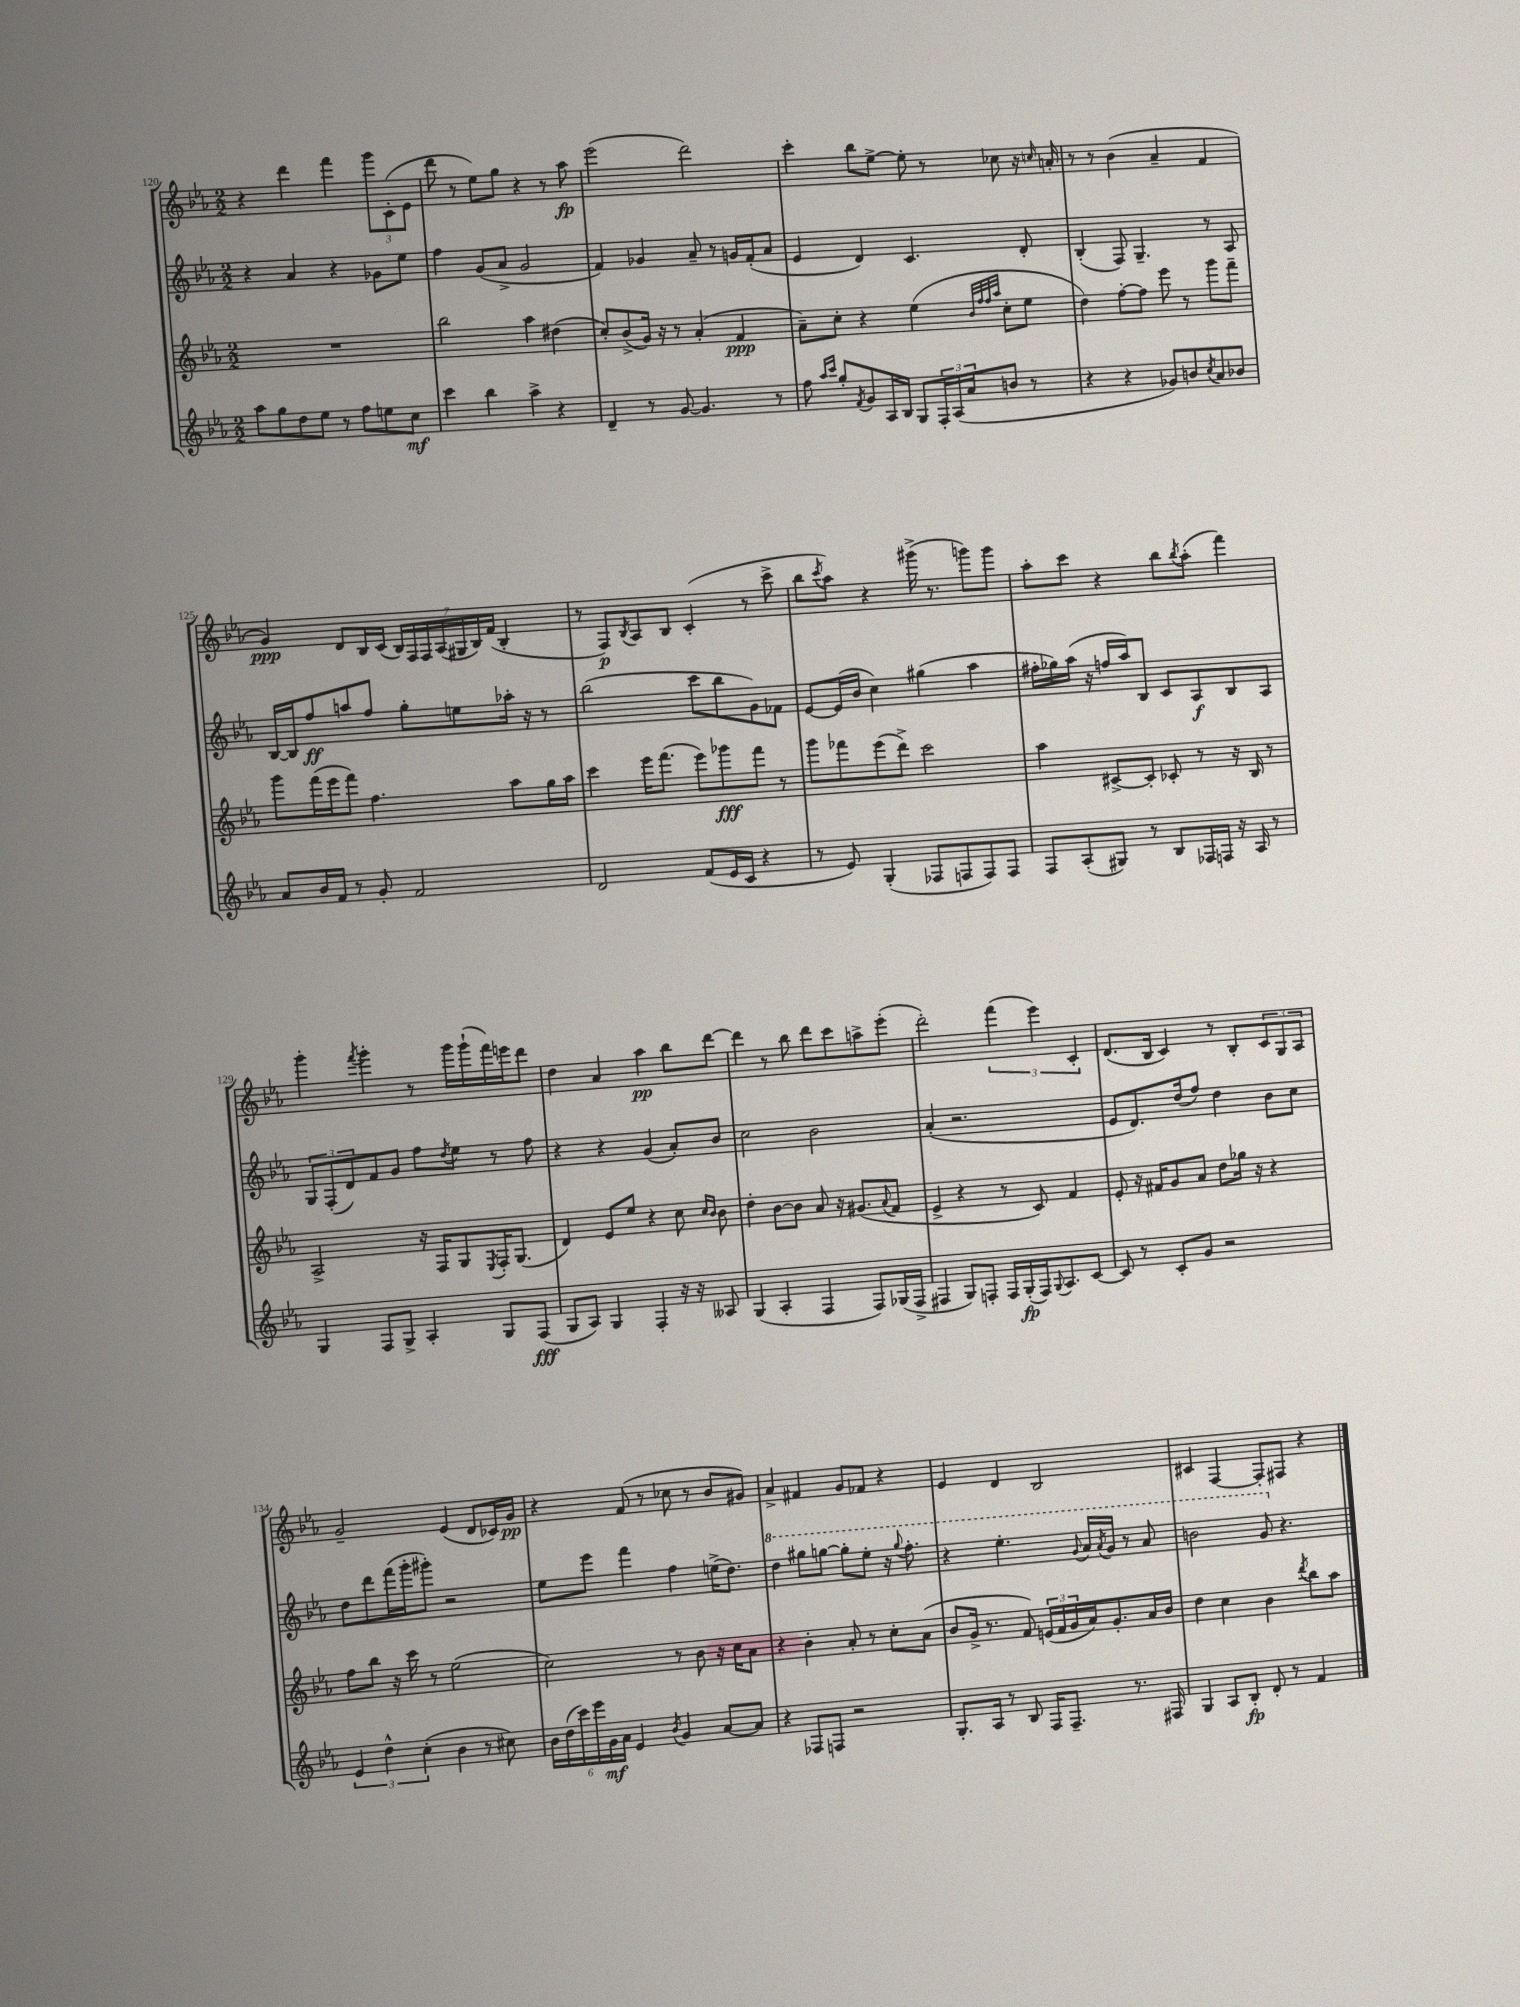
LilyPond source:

<<
\new StaffGroup <<
\new Staff = "s0" {
    \clef treble \key ees \major \numericTimeSignature \time 2/2
    r4 d'''4 f'''4 \tuplet 3/2 { g'''8 c'8-.( ees'8 } |
    d'''8 r8 ees''8) g''8 r4 r8 aes''8\fp |
    ees'''2( d'''2) |
    c'''4-. bes''8 ees''8~-> ees''8-. r8 ces''8 r16 \grace { c''16 } a'16-. |
    r8 r8 bes'4( aes'4-- f'4 |
    g'4\ppp) d'8 bes16 c'16( \tuplet 7/4 { bes16) f16 f16 aes16( gis16 bes16) f'16( } bes4-. |
    r8 f8\p) \acciaccatura { bes8 } aes8 bes8 c'4-.( r8 c'''8-> |
    bes''8 \acciaccatura { c'''8 } aes''8) r4 gis'''16->( r8. g'''8) g'''8 |
    aes''8-. c'''8 r4 bes''8 \acciaccatura { bes''8 } aes''8-.( f'''4) |
    g'''4-. \acciaccatura { f'''8 } g'''4-. r8 g'''16 g'''16-!( f'''16) e'''16 d'''8 |
    d''4 aes'4 aes''4\pp bes''8 d'''8~ |
    d'''4 r8 bes''8 d'''8 c'''8 a''8-> ees'''8-.( |
    d'''2-.) \tuplet 3/2 { f'''4( ees'''4) c'4-. } |
    d'8.( bes16 c'4) r8 bes8-. \tuplet 3/2 { c'8 g8 aes8 } |
    g'2-- ees'4( d'8 ces'16) g'16\pp |
    r4 f'8( r8 ces''8 r8 bes'8 gis'8) |
    aes'4-> fis'4 g'8 fes'8 r4 |
    ees'4 d'4 bes2 |
    cis'4 f4~ f8-. fis8 r4 \bar "|." |
}
\new Staff = "s1" {
    \clef treble \key ees \major \numericTimeSignature \time 2/2
    r4 aes'4 r4 ges'8 ees''8 |
    f''4 g'8( aes'8-> g'2 |
    f'4) ges'4 aes'8-- r8 g'16 f'16-.( aes'8 |
    ees'4 d'4) c'4. d'8-. |
    bes4-.( f8) g4.-- r8 aes8 |
    bes16~ bes16 f''8\ff a''8 f''8 g''8-. e''8 aes''16-. r16 r8 |
    bes''2( c'''8 bes''8 g'8) fes'8 |
    ees'8~ ees'16( bes'16 c''4) gis''4( aes''4 |
    fis''16-. ges''16) aes''16( r16 f''16 aes''16) bes8 c'8 aes8\f bes8 aes8 |
    \tuplet 3/2 { g8 f8-.( d'8) } f'8 g'8 f''8 \acciaccatura { d''8 } ees''8 r8 f''8 |
    r4 r4 g'4( aes'8-.) bes'8 |
    c''2 bes'2 |
    aes'4-.( r2. |
    ees'8 d'8.) d''16( f''8) d''4 bes'8 c''8 |
    d''8 d'''8 f'''16( g'''16-. gis'''8-.) r2 |
    ees''8 ees'''8 f'''4 f''4 e''16->( d''8.) |
    \ottava #1 d'''4 gis'''8 g'''8~ g'''8-. ees'''8-. r16 \appoggiatura { g'''8 } f'''8.-. |
    r4 ees'''4.-. \appoggiatura { g''8 } aes''16 \acciaccatura { aes''8 } g''16 r8 aes''8 |
    b''2 g''8 \ottava #0 r4. \bar "|." |
}
\new Staff = "s2" {
    \clef treble \key ees \major \numericTimeSignature \time 2/2
    R1 |
    bes''2 aes''4 dis''4( |
    c''8-.) bes'8->( g'16) r16 r8 aes'4-.( f'4\ppp |
    aes'8--) c''8-. r4 ees''4( \grace { bes'32 f''32 f''32 aes''32 } c''8-. ees''8 |
    d''4) f''8~-. f''8 ees'''8 r8 g'''8 f'''8-- |
    g'''8 f'''16( ees'''16 f'''8) f''4. aes''8 g''16 aes''16 |
    c'''4 ees'''16 f'''8.( ees'''8) ges'''8\fff f'''8 r8 |
    g'''8 fes'''8 ees'''8( d'''8->) c'''2 |
    aes''4 cis'8~-> cis'8-. ces'8-. r8 r16 bes16 r8 |
    aes2-> r16 f16 g8 \acciaccatura { ees8 } f16-. g8.( |
    d'4) ees'8 ees''8 r4 c''8 \grace { c''16 bes'16 } bes'8 |
    d''4-. bes'8~ bes'8 aes'8 r16 gis'8.( \appoggiatura { aes'8 } f'8 |
    ees'4-> r4 r8 c'8) f'4 |
    ees'8-. r16 fis'16 g'8 aes'8 d''8 ges''16 r16 r4 |
    f''8 bes''8 r16 c'''16 r8 ees''2( |
    c''2) r8 bes'8 r16 c''16 aes'8 |
    r4 bes'4-. aes'8-. r8 c''8-. aes'8( |
    bes'8 g'16-> r8. f'8) \tuplet 3/2 { e'16( f'16 g'16 } aes'16) g'8.-. aes'16 bes'16 |
    d''4 c''4 bes'4 \acciaccatura { d'''8 } bes''8 aes''8 \bar "|." |
}
\new Staff = "s3" {
    \clef treble \key ees \major \numericTimeSignature \time 2/2
    aes''8 g''8 d''8 ees''8 r8 f''8 e''8 c''8\mf |
    c'''4 bes''4 aes''4-> r4 |
    d'4-- r8 g'8~ g'4. r8 |
    f''8 \grace { aes''16 c'''16 } g''8-. \acciaccatura { f'8 } g'8 aes16 bes16 g8 \tuplet 3/2 { f16-. aes16( aes'16 } b'8 r8 |
    r4 r4 ges'8) b'8 \acciaccatura { c''8 } aes'8 bes'8 |
    aes'8 bes'16 f'16 r8 g'8-. f'2 |
    d'2 f'8( ees'16 c'16 r4 |
    r8 ees'8) g4-.( fes8 f8 f8) f8 |
    f8 aes8-.( gis8) r8 bes8 fes16 f16 r16 aes16 r8 |
    g4 f8 g8-> aes4-. g8 f8\fff( |
    g8 aes8) g4 f4-. r16 r16 aeses8 |
    g4( aes4-. f4 f8) ges16( f16-> |
    fis4 g8) f8-. f16 g16-.\fp( f16) \appoggiatura { g8 } aes8. c'8~ |
    c'8 r8 c'8-. g'8 r2 |
    \tuplet 3/2 { ees'4 d''4-^ c''4-.( } bes'4 r8 cis''8) |
    \tuplet 6/4 { bes'16 d''16( c'''16) ees'''16 g'16\mf aes'16 } ees'4 \acciaccatura { bes'8 } g'4 aes'8~ aes'8 |
    r4 fes8 f8 r2 |
    g8.-. aes16 r8 bes8 f16 f8.-- r8. fis16 |
    g4 aes8 bes8-.\fp d'8-. r8 f'4 \bar "|." |
}
>>
>>
\layout { \context { \Score currentBarNumber = #120 } }
